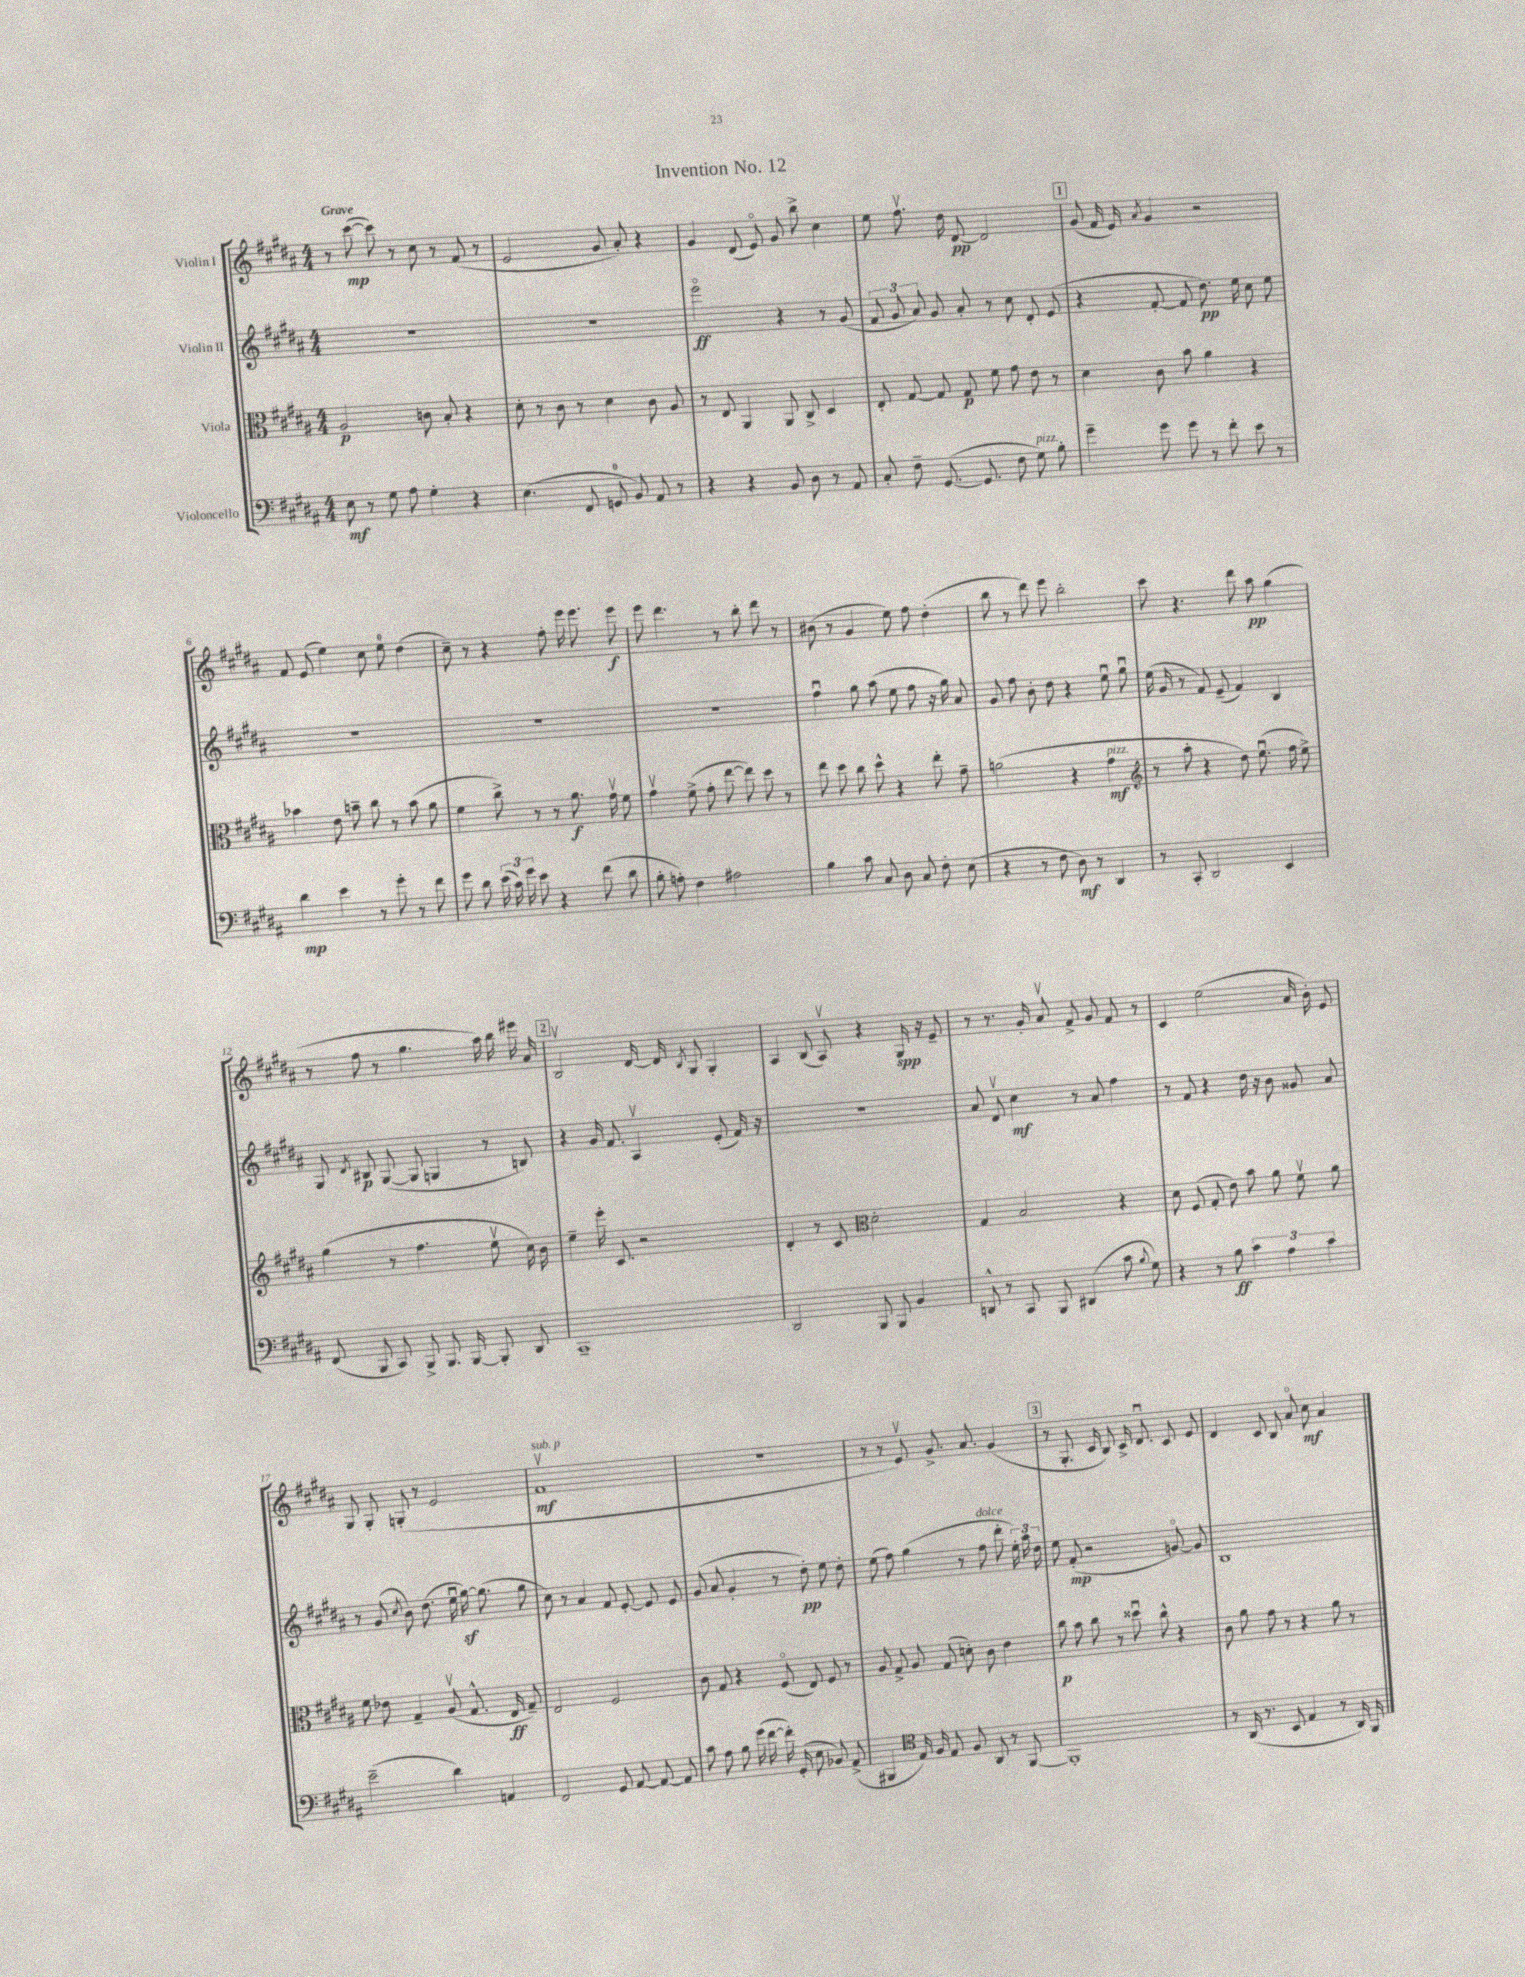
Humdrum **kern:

**kern	**dynam	**kern	**dynam	**kern	**dynam	**kern	**dynam
*part4	*part4	*part3	*part3	*part2	*part2	*part1	*part1
*staff4	*staff4	*staff3	*staff3	*staff2	*staff2	*staff1	*staff1
*I"Violoncello	*	*I"Viola	*	*I"Violin II	*	*I"Violin I	*
*clefF4	*	*clefC3	*	*clefG2	*	*clefG2	*
*k[f#c#g#d#a#]	*	*k[f#c#g#d#a#]	*	*k[f#c#g#d#a#]	*	*k[f#c#g#d#a#]	*
*M4/4	*	*M4/4	*	*M4/4	*	*M4/4	*
=1	=1	=1	=1	=1	=1	=1	=1
!	!	!	!	!	!	!LO:TX:a:B:t=Grave	!
8E\	mf	2A#/	p	1r	.	8r	.
8r	.	.	.	.	.	([8ccc#\	mp
8G#\	.	.	.	.	.	8ccc#\])	.
8A#\	.	.	.	.	.	8r	.
4G#'\	.	8cn\	.	.	.	8cc#\	.
.	.	8B'/	.	.	.	8r	.
4r	.	4r	.	.	.	(8f#/	.
.	.	.	.	.	.	8r	.
=2	=2	=2	=2	=2	=2	=2	=2
(4.E\	.	8d#'\	.	1r	.	2e/	.
.	.	8r	.	.	.	.	.
.	.	8c#\	.	.	.	.	.
8FF#/	.	8r	.	.	.	.	.
8GGn/	.	4d#\	.	.	.	8g#/	.
8BB/)	.	.	.	.	.	8a#'/)	.
8AA#/	.	8c#\	.	.	.	4r	.
8r	.	8A#/	.	.	.	.	.
=3	=3	=3	=3	=3	=3	=3	=3
4r	.	8r	.	2eee\	ff	4g#/	.
.	.	8E/	.	.	.	.	.
4r	.	4AA#/	.	.	.	(8d#/	.
.	.	.	.	.	.	8e/)	.
8BB/	.	8AA#/	.	4r	.	8g#/	.
8D#\	.	8C#^/	.	.	.	8bb^\	.
8r	.	4D#/	.	8r	.	4cc#\	.
8AA#/	.	.	.	(8g#/	.	.	.
=4	=4	=4	=4	=4	=4	=4	=4
8C#'/	.	8E'/	.	12f#/	.	8ee\	.
.	.	.	.	12g#/	.	.	.
8F#~\	.	[8G#/	.	.	.	8.ff#v\	.
.	.	.	.	12a#/)	.	.	.
([8.GG#/	.	8G#/]	.	8g#/	.	.	.
.	.	.	.	.	.	16dd#\	.
.	.	8G#/	p	8a#'/	.	[8d#/	pp
8.GG#/]	.	.	.	.	.	.	.
.	.	8f#\	.	8r	.	2d#/]	.
8F#\	.	8g#\	.	8cc#\	.	.	.
!LO:TX:a:i:t=pizz.	!	!	!	!	!	!	!
8G#\)	.	8e\	.	8d#'/	.	.	.
8B'\	.	8r	.	(8e/	.	.	.
!!LO:REH:place=s1:t=1
=5	=5	=5	=5	=5	=5	=5	=5
4g#~\	.	4d#\	.	4r	.	(8g#/	.
.	.	.	.	.	.	16f#/	.
.	.	.	.	.	.	16e/)	.
.	.	.	.	.	.	8qa#/	.
8g#\	.	8c#\	.	[8f#'/	.	4g#/	.
8g#\	.	8b\	.	8f#/]	.	.	.
8r	.	4a#\	.	8.dd#\)	pp	2r	.
8f#'\	.	.	.	.	.	.	.
.	.	.	.	16ee\	.	.	.
8e\	.	4r	.	8cc#\	.	.	.
8r	.	.	.	8ee\	.	.	.
!!LO:LB:g=z
=6	=6	=6	=6	=6	=6	=6	=6
4d#\	mp	4b-X\	.	1r	.	8f#/	.
.	.	.	.	.	.	(8e/	.
4e\	.	8e\	.	.	.	4ee\)	.
.	.	8bn~\	.	.	.	.	.
8r	.	8cc#\	.	.	.	8cc#\	.
8g#'\	.	8r	.	.	.	8ee\	.
8r	.	(8b\	.	.	.	(4dd#\	.
8f#\	.	8a#\	.	.	.	.	.
=7	=7	=7	=7	=7	=7	=7	=7
8g#\	.	4f#\	.	1r	.	8cc#~\)	.
8d#\	.	.	.	.	.	8r	.
(24e\	.	8cc#^\)	.	.	.	4r	.
24c#\)	.	.	.	.	.	.	.
24g#\	.	.	.	.	.	.	.
8e\	.	8r	.	.	.	.	.
4r	.	8r	.	.	.	8ff#'\	.
.	.	8.a#\	f	.	.	16eee\	.
.	.	.	.	.	.	8.eee\	.
(8f#\	.	.	.	.	.	.	.
.	.	16g#v\	.	.	.	.	.
8d#\	.	8f#\	.	.	.	8eee\	f
=8	=8	=8	=8	=8	=8	=8	=8
8B'\	.	4g#v\	.	1r	.	8eee\	.
8An'\)	.	.	.	.	.	4.ddd#\	.
4F#\	.	(8f#^\	.	.	.	.	.
.	.	8g#'\	.	.	.	.	.
2A#X\	.	[8ee\	.	.	.	8r	.
.	.	8ee\])	.	.	.	8bb'\	.
.	.	8dd#\	.	.	.	8ddd#\	.
.	.	8r	.	.	.	8r	.
=9	=9	=9	=9	=9	=9	=9	=9
4B\	.	8ee\	.	4ff#u\	.	(8b#X\	.
.	.	8dd#\	.	.	.	8r	.
8c#\	.	8cc#\	.	8gg#\	.	4g#/	.
8C#/	.	8dd#^^\	.	(8aa#\	.	.	.
8D#\	.	4r	.	8ee\	.	8ee\)	.
8C#/	.	.	.	8ff#\	.	8ff#\	.
8F#'\	.	8ee'\	.	16r	.	(4dd#'\	.
.	.	.	.	16gg#\)	.	.	.
(8E\	.	8g#~\	.	8a#/	.	.	.
=10	=10	=10	=10	=10	=10	=10	=10
4r	.	(2an\	.	8g#/	.	8bb\	.
.	.	.	.	8ff#\	.	8r	.
8r	.	.	.	8b'\	.	8ddd#\)	.
8F#\	.	.	.	8dd#\	.	8eee\	.
8D#\)	mf	4r	.	4r	.	2bb'\	.
8r	.	.	.	.	.	.	.
!	!	!LO:TX:a:i:t=pizz.	!	!	!	!	!
4DD#/	.	4g#\	mf	8eeu\	.	.	.
.	.	.	.	8gg#u\	.	.	.
=11	=11	=11	=11	=11	=11	=11	=11
*	*	*clefG2	*	*	*	*	*
8r	.	8r	.	(16ee\	.	8ccc#\	.
.	.	.	.	16g#/	.	.	.
8CC#'/	.	8aa#'\	.	8r	.	4.r	.
2DD#/	.	4r	.	8f#/)	.	.	.
.	.	.	.	(8e~/	.	.	.
.	.	8dd#\)	.	4f#/)	.	8ddd#\	.
.	.	(8.eeu\	.	.	.	8aa#\	pp
4EE/	.	.	.	4B/	.	(4gg#\	.
.	.	16ff#\	.	.	.	.	.
.	.	8ee^\)	.	.	.	.	.
!!LO:LB:g=z
=12	=12	=12	=12	=12	=12	=12	=12
(8FF#/	.	(4gg#\	.	8G#/	.	8r	.
.	.	.	.	8qd#/	.	.	.
8BBB/	.	.	.	8B#X/	p	8ff#\	.
8CC#/)	.	8r	.	([8G#/	.	8r	.
8BBB^/	.	4.ff#\	.	8G#/]	.	4.gg#\	.
8.BBB/	.	.	.	4Gn/	.	.	.
[16BBB/	.	.	.	.	.	.	.
8BBB'/]	.	8eev\	.	8r	.	16aa#\)	.
.	.	.	.	.	.	16bb\	.
8DD#/	.	16cc#\)	.	8Bn/)	.	16eee#X\	.
.	.	16b\	.	.	.	16a#/	.
!!LO:REH:place=s1:t=2
=13	=13	=13	=13	=13	=13	=13	=13
1CC#~	.	4ee~\	.	4r	.	2Bv/	.
.	.	16eee'\	.	16g#/	.	.	.
.	.	8.c#/	.	8.f#/	.	.	.
.	.	2r	.	4A#v/	.	[16d#/	.
.	.	.	.	.	.	16d#/]	.
.	.	.	.	.	.	8qB/	.
.	.	.	.	.	.	8G#/	.
.	.	.	.	(8e'/	.	4G#'/	.
.	.	.	.	16f#/)	.	.	.
.	.	.	.	16r	.	.	.
=14	=14	=14	=14	=14	=14	=14	=14
2DD#/	.	4d#'/	.	1r	.	4A#/	.
.	.	8r	.	.	.	(8B/	.
.	.	8c#/	.	.	.	8A#v/)	.
*	*	*clefC3	*	*	*	*	*
8BBB/	.	2d#'\	.	.	.	4r	.
8BBB/	.	.	.	.	.	.	.
4BB/	.	.	.	.	.	16G#/	spp
.	.	.	.	.	.	16r	.
.	.	.	.	.	.	8e~/	.
=15	=15	=15	=15	=15	=15	=15	=15
8DDn^^/	.	4G#/	.	8a#/	.	8r	.
8r	.	.	.	8d#v/	.	8.r	.
8CC#/	.	2B/	.	4cc#\	mf	.	.
.	.	.	.	.	.	16g#'/	.
8BBB/	.	.	.	.	.	8a#v/	.
(4DD#X/	.	.	.	8r	.	8f#^/	.
.	.	.	.	8a#/	.	8g#/	.
8c#\	.	4r	.	4ff#\	.	8f#/	.
8qqB/	.	.	.	.	.	.	.
8G#\)	.	.	.	.	.	8r	.
=16	=16	=16	=16	=16	=16	=16	=16
4r	.	8d#\	.	8r	.	4c#/	.
.	.	(8F#/	.	8f#/	.	.	.
8r	.	8G#'/	.	4r	.	(2ee\	.
8B\	ff	8e\)	.	.	.	.	.
6c#\	.	8b\	.	16dd#\	.	.	.
.	.	.	.	16r	.	.	.
.	.	8a#\	.	8b\	.	.	.
6A#\	.	.	.	.	.	.	.
.	.	8f#v\	.	8g##X/	.	16a#/	.
.	.	.	.	.	.	16b'\)	.
6c#\	.	.	.	.	.	.	.
.	.	8a#\	.	8a#/	.	8e/	.
!!LO:LB:g=z
=17	=17	=17	=17	=17	=17	=17	=17
(2e~\	.	8f#\	.	8r	.	8G#/	.
.	.	8e-X\	.	(8g#/	.	8G#'/	.
.	.	.	.	8qcc#/	.	.	.
.	.	4G#~/	.	8b\)	.	(8Gn'/	.
.	.	.	.	(8.dd#\	.	8r	.
4d#\)	.	(8A#v/	.	.	.	2e/	.
.	.	.	.	16eeu\	.	.	.
.	.	8.G#^^/	.	[16gg#z\)	.	.	.
.	.	.	.	(8.gg#\]	.	.	.
4AAn/	.	.	.	.	.	.	.
.	.	16E/	ff	.	.	.	.
.	.	8G#~/)	.	8gg#\	.	.	.
=18	=18	=18	=18	=18	=18	=18	=18
!	!	!	!	!	!	!LO:TX:a:i:t=sub. p	!
2FF#/	.	2E/	.	8cc#\)	.	1f#v	mf
.	.	.	.	8r	.	.	.
.	.	.	.	4a#/	.	.	.
8GG#/	.	2F#/	.	8f#/	.	.	.
[8AA#/	.	.	.	[8e'/	.	.	.
8AA#/_	.	.	.	8e/]	.	.	.
8AA#/]	.	.	.	8e/	.	.	.
=19	=19	=19	=19	=19	=19	=19	=19
8c#\	.	8c#\	.	(8g#/	.	1r	.
8A#\	.	8G#/	.	8a#/	.	.	.
8B\	.	4r	.	4g#'/	.	.	.
(16g#\	.	.	.	.	.	.	.
[16f#\	.	.	.	.	.	.	.
16f#'\])	.	(8F#/	.	8r	.	.	.
(16GG#'/	.	.	.	.	.	.	.
8E\	.	8E/)	.	8dd#'\)	pp	.	.
8BB-X/)	.	8F#/	.	8ee\	.	.	.
(8AA#^/	.	8r	.	8dd#'\	.	.	.
=20	=20	=20	=20	=20	=20	=20	=20
4BBB#X/	.	8A#/	.	(8ee\	.	8r	.
.	.	8G#^/	.	8ff#\)	.	8r	.
*clefC4	*	*	*	*	*	*	*
16E/)	.	8A#/	.	(4gg#\	.	8ev/)	.
16F#/	.	.	.	.	.	.	.
8E/	.	(8G#/	.	.	.	8.g#^/	.
8F#/	.	8dn'\)	.	8r	.	.	.
.	.	.	.	.	.	8.a#/	.
!	!	!	!	!LO:TX:a:i:t=dolce	!	!	!
8AA#/	.	8c#\	.	8ff#\	.	.	.
8r	.	4e\	.	8ddd#'\	.	(4g#/	.
[8FF#/	.	.	.	24ee'\)	.	.	.
.	.	.	.	24aa#\	.	.	.
.	.	.	.	24dd#\	.	.	.
!!LO:REH:place=s1:t=3
=21	=21	=21	=21	=21	=21	=21	=21
1FF#']	.	8cc#\	p	8ee\	.	8r	.
.	.	8b\	.	(8f#'/	mp	8.G#'/	.
.	.	8cc#\	.	2r	.	.	.
.	.	.	.	.	.	16c#/	.
.	.	8r	.	.	.	8B/)	.
.	.	8dd##Xu\	.	.	.	16c#^/	.
.	.	.	.	.	.	8.d#u/	.
.	.	8cc#^^\	.	.	.	.	.
.	.	4r	.	[8gn/)	.	8c#/	.
.	.	.	.	8g/]	.	8e/	.
=22	=22	=22	=22	=22	=22	=22	=22
8r	.	8c#\	.	1B	.	4d#/	.
(16AA#/	.	8a#\	.	.	.	.	.
8.r	.	.	.	.	.	.	.
.	.	8g#\	.	.	.	8c#/	.
8BB/	.	8r	.	.	.	8B/	.
4E/	.	4r	.	.	.	8a#/	.
.	.	.	.	.	.	8cc#\	mf
8r	.	8a#\	.	.	.	4a#/	.
16AA#/)	.	8r	.	.	.	.	.
16FF#/	.	.	.	.	.	.	.
==	==	==	==	==	==	==	==
*-	*-	*-	*-	*-	*-	*-	*-
